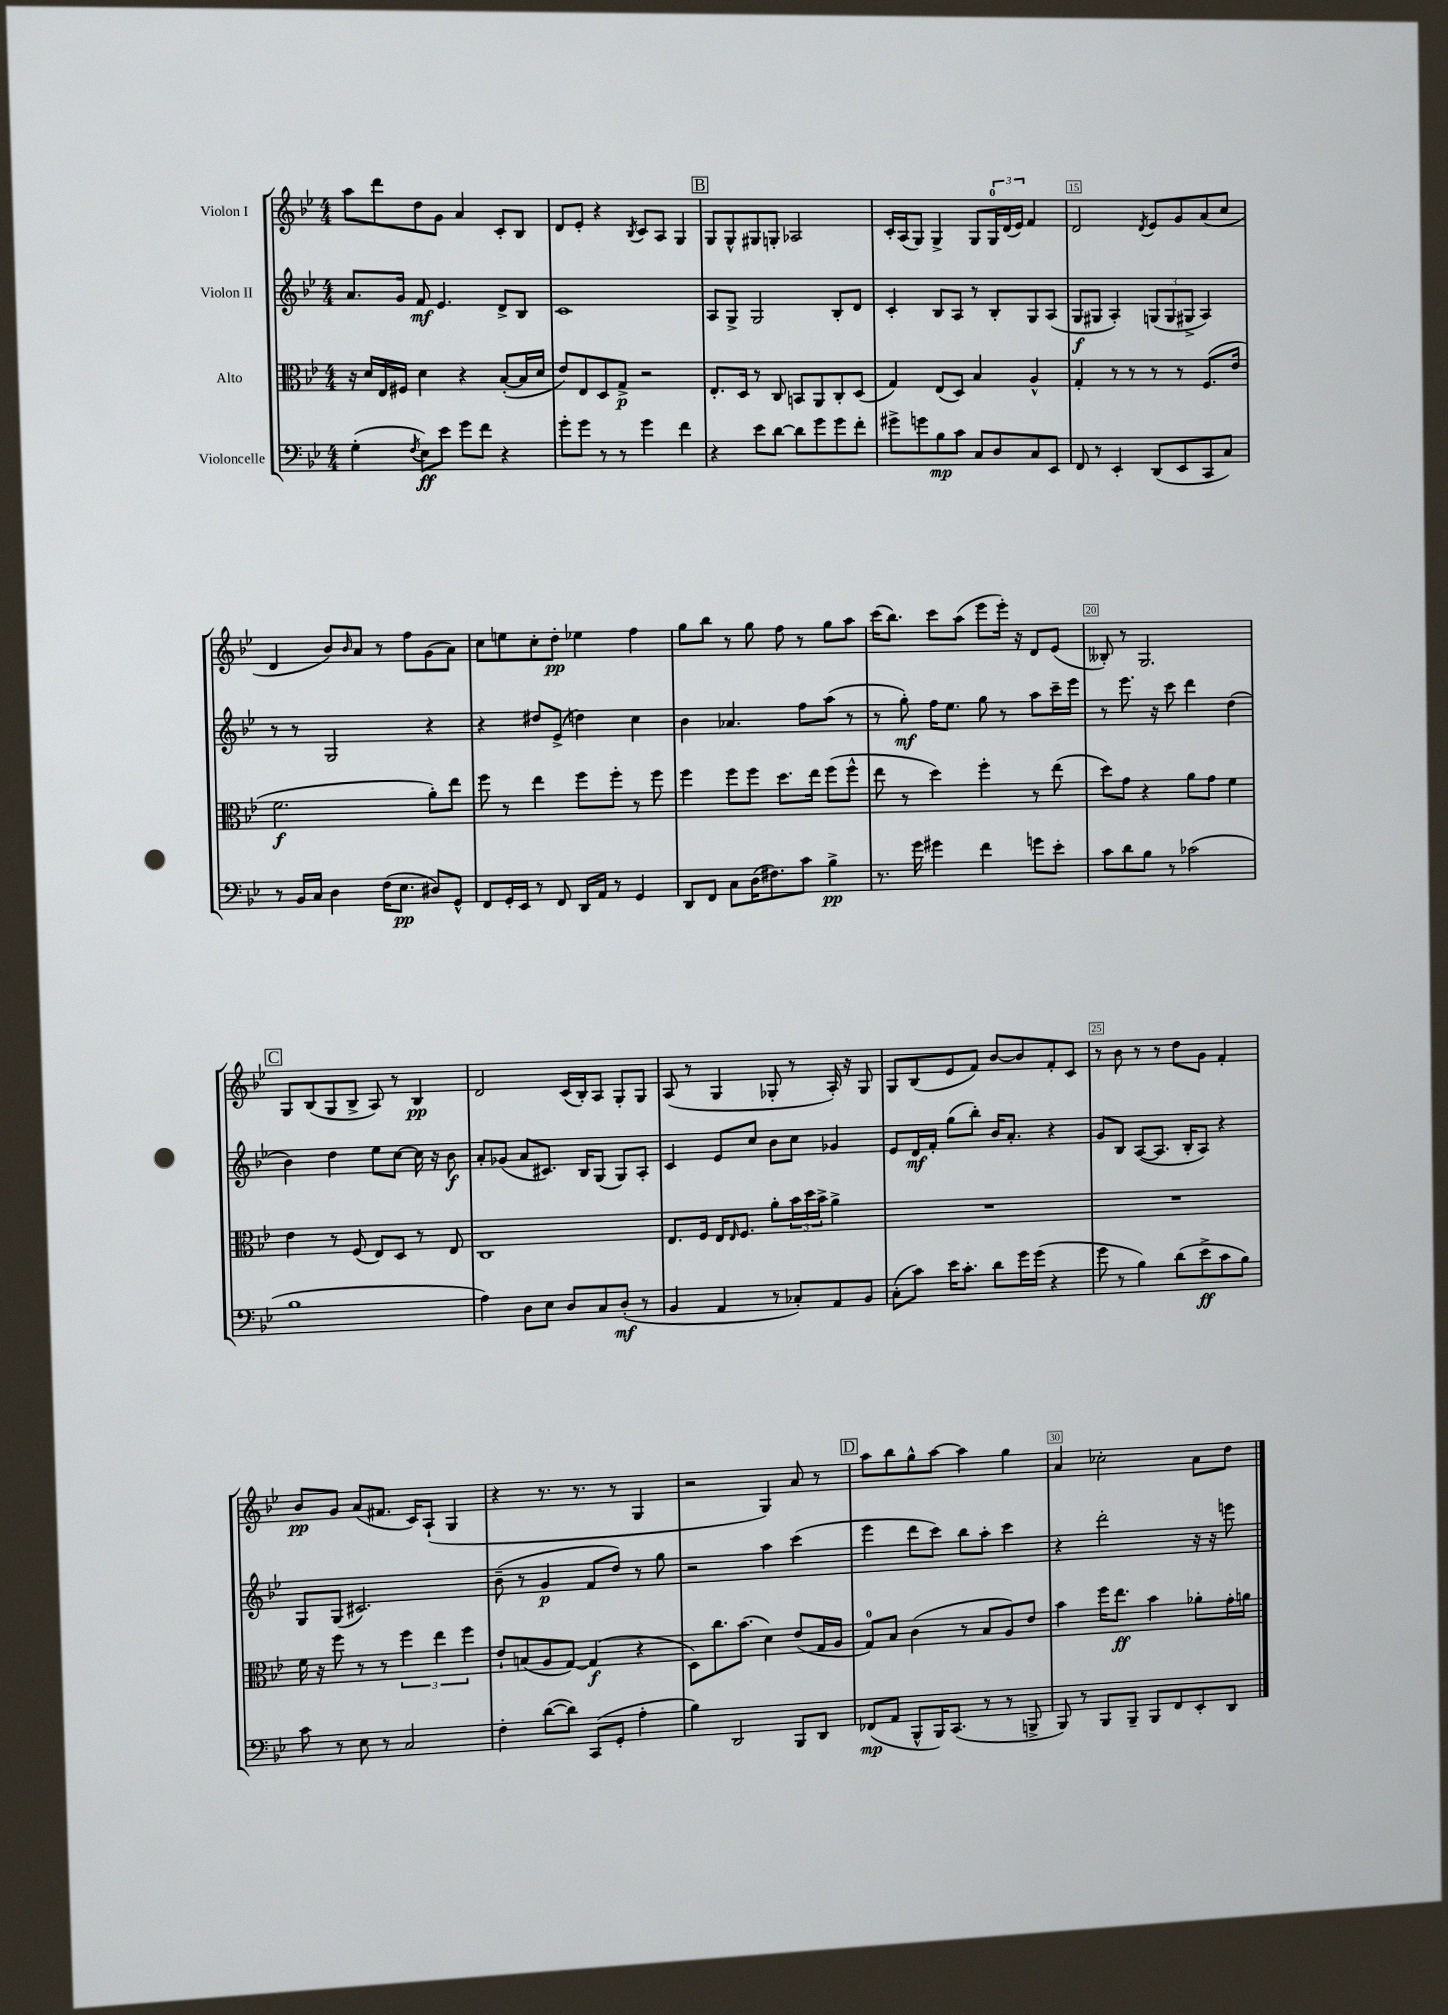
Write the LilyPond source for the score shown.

<<
\new StaffGroup <<
\new Staff = "s0" \with { instrumentName = "Violon I" } {
    \clef treble \key bes \major \numericTimeSignature \time 4/4
    a''8 d'''8 d''8 g'8 a'4 c'8-. bes8 |
    d'8 ees'8-. r4 \acciaccatura { bes8 } c'8 a8 g4 |
    \mark \markup { \box "B" } g8 g8-^ gis8 g8-. aes2 |
    c'16-. a16( g8) g4-> g8 \tuplet 3/2 { g16-0 d'16( ees'16) } f'4 |
    d'2 \acciaccatura { d'8 } ees'8 g'8 a'8( c''8 |
    d'4 bes'8) \grace { bes'16 } a'8 r8 f''8 g'8( a'8) |
    c''8 e''8 c''8-. d''8-.\pp ees''4 f''4 |
    g''8 bes''8 r8 g''8 f''8 r8 g''8 a''8 |
    c'''16( bes''8.) c'''8 a''8( ees'''8 ees'''16-.) r16 d'8 ees'8( |
    beses8-.) r8 g2. |
    \mark \markup { \box "C" } g8 bes8( g8 bes8-> a8) r8 bes4\pp |
    d'2 c'16( bes16-.) a8 g8-. g8 |
    a8( r8 g4 ges8-. r8 a16-.) r16 ges8 |
    g8 bes8( ees'8 f'8) bes'8~ bes'8 f'8-. c'8 |
    r8 bes'8 r8 r8 d''8 g'8 f'4-. |
    bes'8\pp g'8 a'8( fis'8. c'16) a8-!( g4 |
    r4 r8. r8. r8 g4 |
    r2 g4) a'8 r8 |
    \mark \markup { \box "D" } a''8 bes''8 g''8-^ a''8~ a''4 g''4 |
    a'4 ces''2-. a'8 d''8 \bar "|." |
}
\new Staff = "s1" \with { instrumentName = "Violon II" } {
    \clef treble \key bes \major \numericTimeSignature \time 4/4
    a'8. g'16 f'8\mf ees'4. d'8-> bes8 |
    c'1 |
    \mark \markup { \box "B" } a8 g8-> g2 bes8-. d'8 |
    c'4-. bes8 a8 r8 bes8-. g8 a8( |
    g8\f gis8 a4-.) \tuplet 3/2 { g8( g8 gis8-> } a4) |
    r8 r8 g2 r4 |
    r4 dis''8 ees'8->( d''4) c''4 |
    bes'4 aes'4. f''8 a''8( r8 |
    r8 g''8-.\mf) f''16 ees''8. g''8 r8 a''8 c'''16-- ees'''16 |
    r8 ees'''8. r16 c'''8 d'''4 d''4( |
    \mark \markup { \box "C" } bes'4) d''4 ees''8 c''8~ c''16 r16 bes'8\f |
    a'8-. ges'8( a'8 cis'8.) bes16 g8( g8) a8-. |
    c'4 ees'8 c''8 bes'8 c''8 ges'4 |
    ees'8 d'16\mf f'16-. g''8( bes''8-.) bes'16 a'8.-. r4 |
    g'8 bes8 a8~( a8. bes16-. a8) r4 |
    g8 g8( cis'2.) |
    bes'8--( r8 g'4\p f'8 d''8) r8 g''8 |
    r2 a''4 c'''4( |
    \mark \markup { \box "D" } ees'''4 d'''8 c'''8) bes''8 a''8-. c'''4 |
    r4 d'''2-. r16 r16 e'''8 \bar "|." |
}
\new Staff = "s2" \with { instrumentName = "Alto" } {
    \clef alto \key bes \major \numericTimeSignature \time 4/4
    r16 d'16 ees16 fis16 d'4 r4 bes8~-.( bes16 d'16 |
    ees'8) ees8 d8 g8->\p r2 |
    \mark \markup { \box "B" } ees8.-. d16 r8 c8 b,8 a,8 c8-. d8( |
    g4) ees8( d8) bes4 a4-^ |
    g4-. r8 r8 r8 r8 f8.( ees'16 |
    f'2.\f a'8-.) ees''8 |
    f''8 r8 ees''4 f''8 f''8-. r8 f''8 |
    f''4 f''8 f''8 d''8. ees''16 f''8( f''8-^ |
    ees''8 r8 d''4) f''4-. r8 ees''8( |
    d''8) g'8 r4 a'8 g'8 f'4 |
    \mark \markup { \box "C" } ees'4 r8 f8( ees8) d8 r8 ees8 |
    c1 |
    ees8. f16 ees16 \grace { ees16 } f8. a'8-. \tuplet 3/2 { bes'16 d''16 bes'16-> } a'4-> |
    R1 |
    R1 |
    f'16 r16 f''8 r8 r8 \tuplet 3/2 { f''4 ees''4 f''4 } |
    ees'8-! b8( a8 g8~) g4\f( r4 |
    d8) c''8. bes'8.( d'4) ees'8( g16 a16 |
    \mark \markup { \box "D" } g8-0) bes8 c'4( r8 bes8 a8) ees'8 |
    bes'4 f''16 ees''8.\ff bes'4 aes'8-. g'16-. a'16 \bar "|." |
}
\new Staff = "s3" \with { instrumentName = "Violoncelle" } {
    \clef bass \key bes \major \numericTimeSignature \time 4/4
    g4-.( \acciaccatura { f8 } ees8\ff) ees'8 g'8 f'8 r4 |
    g'8-. g'8 r8 r8 g'4 f'4 |
    \mark \markup { \box "B" } r4 ees'8 d'8~ d'8 g'8 g'8 f'8-. |
    gis'8-> g'8 bes8\mp c'8 c8 d8 c8 ees,8 |
    f,8 r8 ees,4-. d,8( ees,8 c,8 c8) |
    r8 bes,16 c16 d4 f16( ees8.\pp dis8) g,8-^ |
    f,8 g,16-. ees,16 r8 f,8 d,16 a,16 r8 g,4 |
    d,8 f,8 c8 d16( fis8.) c'8 bes4->\pp |
    r8. g'16 gis'4 f'4 g'8 ees'8-. |
    c'8 d'8 bes8 r8 ces'2( |
    \mark \markup { \box "C" } bes1 |
    a4) d8 ees8 d8 c8 d8-.\mf( r8 |
    bes,4 a,4 r8 ces8-.) a,8 bes,8 |
    c8-.( c'8) ees'16 c'8.-. d'8 g'16 g'16( r4 |
    g'8 r8 bes4) d'8( ees'8->\ff c'8 bes8) |
    c'8 r8 ees8 r8 c2 |
    f4-. d'8~( d'8) c,8( g,8-. a4-. |
    bes4) d,2 bes,,8 d,8 |
    \mark \markup { \box "D" } fes,8\mp( a,8 bes,,8-^ bes,,16) c,8.( r8 r8 b,,8-> |
    bes,,8) r8 bes,,8 bes,,8-- bes,,8 f,8 ees,8-. d,8 \bar "|." |
}
>>
>>
\layout { \context { \Score currentBarNumber = #11 \override BarNumber.break-visibility = ##(#f #t #t) barNumberVisibility = #(every-nth-bar-number-visible 5) \override BarNumber.stencil = #(make-stencil-boxer 0.1 0.3 ly:text-interface::print) } }
